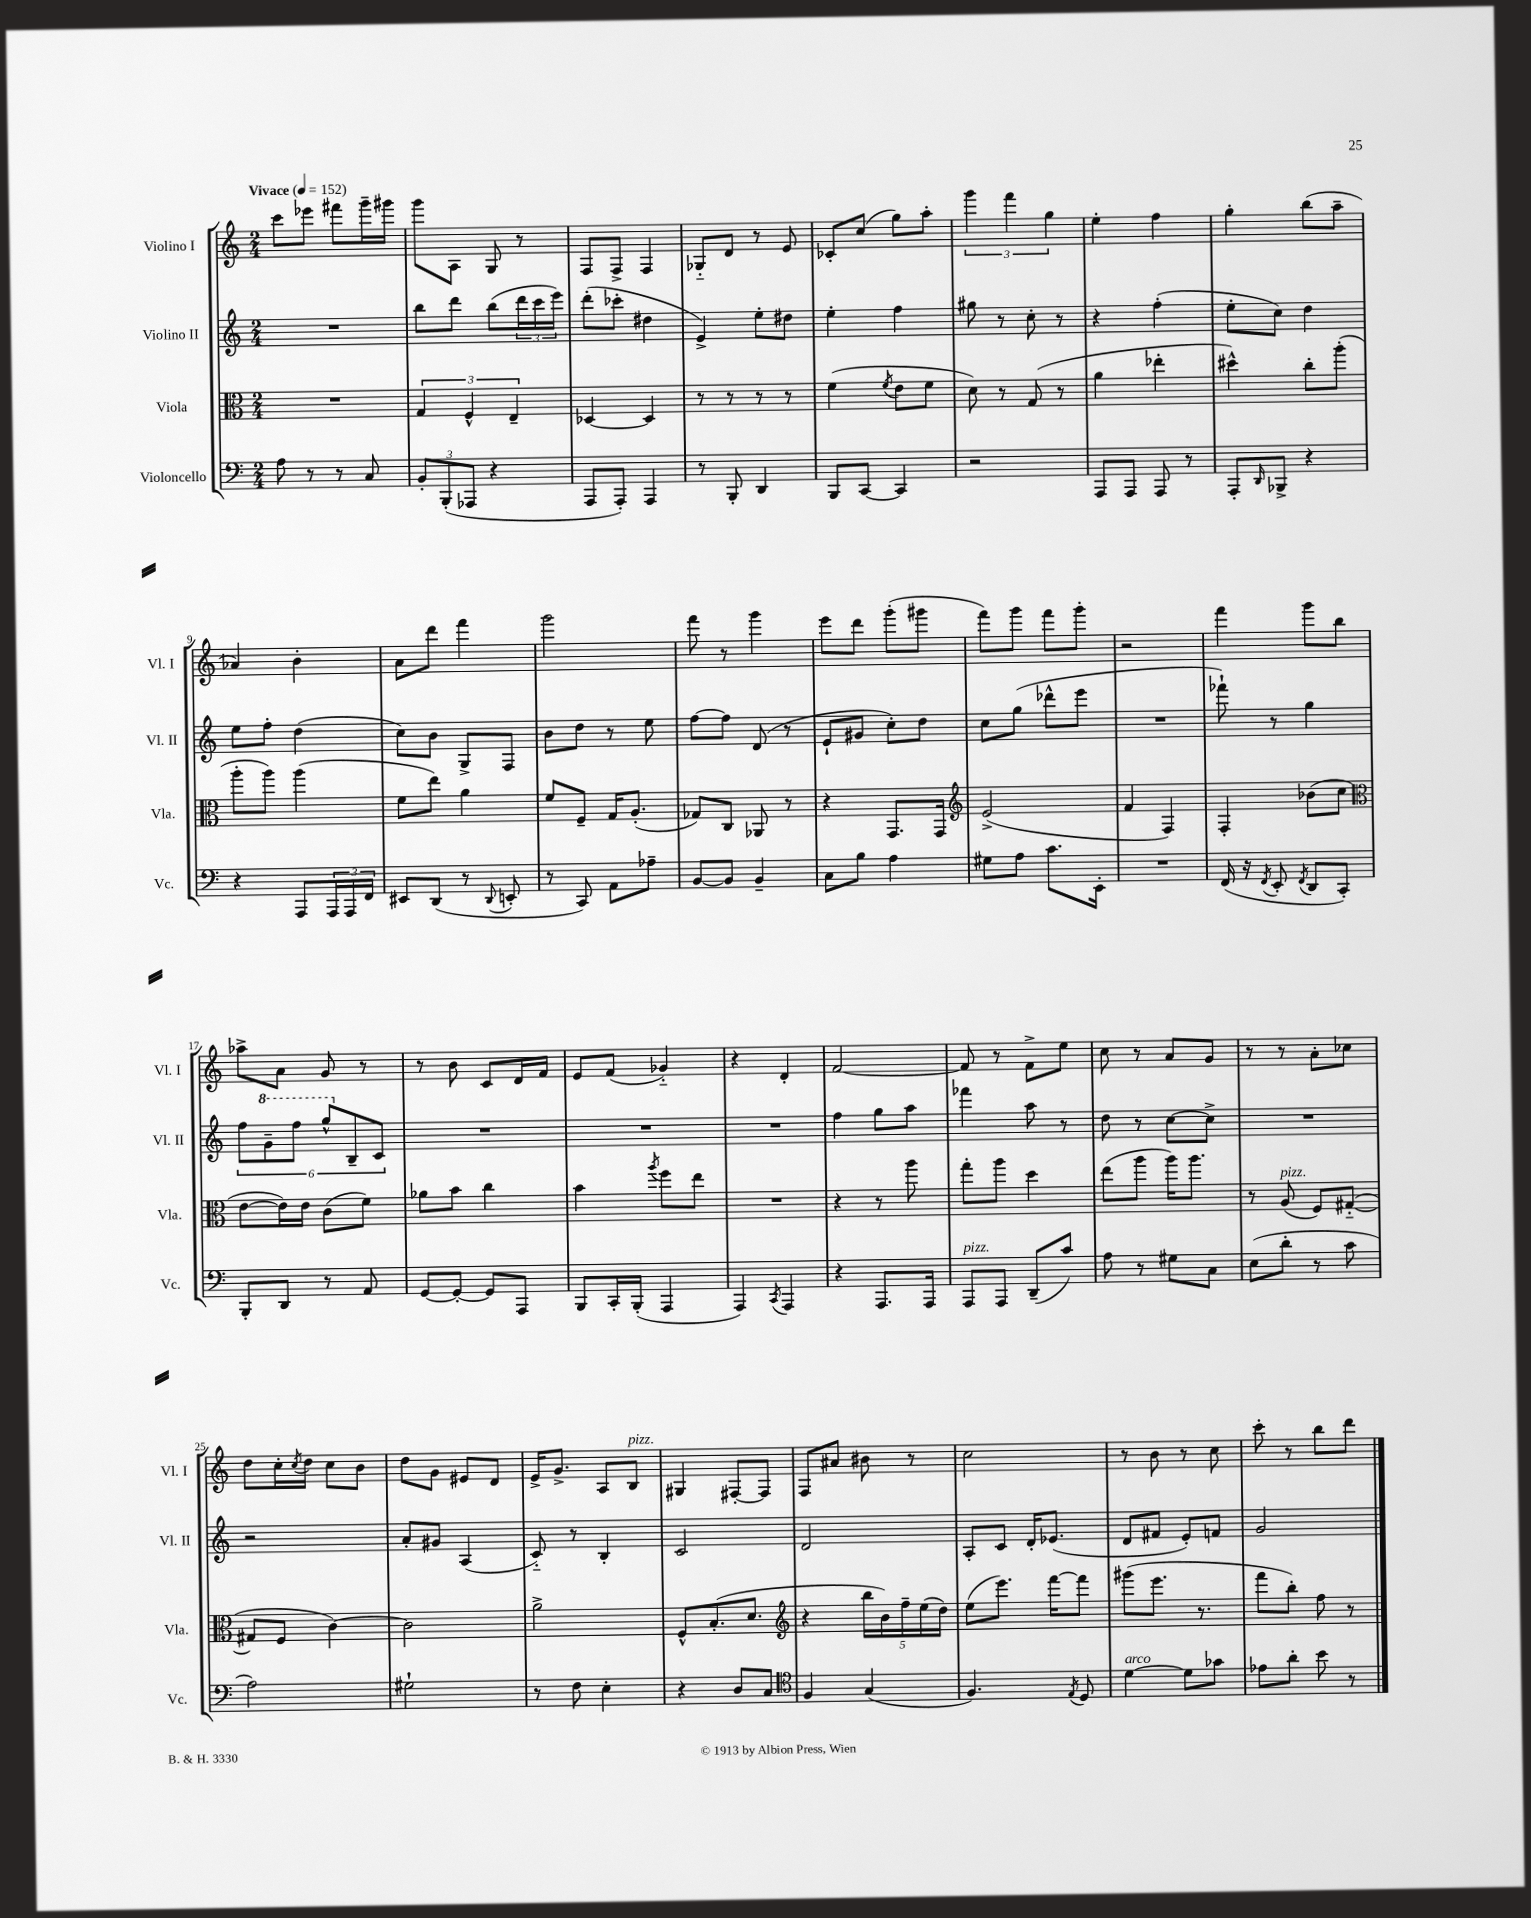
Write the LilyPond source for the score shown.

<<
\new StaffGroup <<
\new Staff = "s0" \with { instrumentName = "Violino I" shortInstrumentName = "Vl. I" } {
    \clef treble \key c \major \numericTimeSignature \time 2/4 \tempo "Vivace" 4 = 152
    c'''8 ees'''8 fis'''8 g'''16-- gis'''16 |
    g'''8 a8 g8 r8 |
    f8 f8-> f4 |
    ges8-_ d'8 r8 e'8 |
    ces'8-. c''8( g''8) a''8-. |
    \tuplet 3/2 { g'''4 f'''4 g''4 } |
    e''4-. f''4 |
    g''4-. b''8( a''8-- |
    aes'4) b'4-. |
    a'8 d'''8 f'''4 |
    g'''2 |
    f'''8 r8 g'''4 |
    e'''8 d'''8 g'''8-.( gis'''8 |
    f'''8) g'''8 f'''8 g'''8-. |
    r2 |
    f'''4 g'''8 b''8 |
    aes''8-> a'8 g'8 r8 |
    r8 b'8 c'8 d'16 f'16 |
    e'8 f'8( ges'4-_) |
    r4 d'4-. |
    f'2~ |
    f'8 r8 f'8-> e''8 |
    c''8 r8 a'8 g'8 |
    r8 r8 a'8-. ces''8 |
    d''8 c''16-. \acciaccatura { c''8 } d''16 c''8 b'8 |
    d''8 g'8 eis'8 d'8 |
    e'16-> g'8.-> a8 b8^\markup { \italic "pizz." } |
    gis4 fis8~-. fis8 |
    f8 ais'8 bis'8 r8 |
    c''2 |
    r8 b'8 r8 c''8 |
    c'''8-. r8 b''8 d'''8 \bar "|." |
}
\new Staff = "s1" \with { instrumentName = "Violino II" shortInstrumentName = "Vl. II" } {
    \clef treble \key c \major \numericTimeSignature \time 2/4
    R2 |
    b''8 d'''8 b''8( \tuplet 3/2 { d'''16 c'''16 e'''16) } |
    d'''8-.( ces'''8-. dis''4 |
    e'4->) e''8-. dis''8 |
    e''4-. f''4 |
    gis''8 r8 c''8-. r8 |
    r4 f''4-.( |
    e''8-. c''8) d''4 |
    e''8 f''8-. d''4( |
    c''8) b'8 g8-> f8 |
    b'8 d''8 r8 e''8 |
    f''8~ f''8 d'8( r8 |
    e'8-! gis'8 c''8-.) d''8 |
    c''8 g''8( des'''8-^ e'''8 |
    R2 |
    fes'''8-!) r8 g''4 |
    \tuplet 6/4 { f''8 \ottava #1 g''8-- f'''8 g'''8-^ \ottava #0 b8-- c'8 } |
    R2 |
    R2 |
    R2 |
    f''4 g''8 a''8 |
    fes'''4 a''8 r8 |
    d''8 r8 c''8~ c''8-> |
    R2 |
    r2 |
    a'8-. gis'8 a4( |
    c'8-_) r8 b4-. |
    c'2 |
    d'2 |
    a8-. c'8 d'16-. ees'8.( |
    d'8 fis'8 e'8-.) f'8 |
    g'2 \bar "|." |
}
\new Staff = "s2" \with { instrumentName = "Viola" shortInstrumentName = "Vla." } {
    \clef alto \key c \major \numericTimeSignature \time 2/4
    R2 |
    \tuplet 3/2 { g4 f4-^ e4-- } |
    des4~ des4 |
    r8 r8 r8 r8 |
    f'4( \acciaccatura { f'8 } e'8 f'8 |
    d'8) r8 g8( r8 |
    a'4 ees''4-. |
    dis''4-^) c''8-. a''8-.( |
    a''8-. a''8) a''4( |
    f'8 e''8) a'4 |
    f'8 f8-- g16 a8.-.( |
    ges8) c8 aes,8 r8 |
    r4 g,8. g,16 |
    \clef treble e'2->( |
    f'4 f4) |
    f4-. bes'8( c''8 |
    \clef alto e'8~ e'16) e'16 c'8( f'8) |
    aes'8 b'8 c''4 |
    b'4 \acciaccatura { a''8 } f''8 e''8 |
    R2 |
    r4 r8 a''8 |
    g''8-. a''8 d''4 |
    e''8( a''8 a''16) a''8. |
    r8 a8^\markup { \italic "pizz." }( f8) gis8~-_( |
    gis8 f8 c'4~) |
    c'2 |
    a'2-> |
    f8-^ b8.-.( d'8. |
    \clef treble r4 \tuplet 5/4 { b''16 b'16) f''16-- e''16( d''16) } |
    e''8( e'''8.) f'''16~ f'''8 |
    gis'''8( e'''8. r8. |
    f'''8 b''8-.) f''8 r8 \bar "|." |
}
\new Staff = "s3" \with { instrumentName = "Violoncello" shortInstrumentName = "Vc." } {
    \clef bass \key c \major \numericTimeSignature \time 2/4
    a8 r8 r8 c8 |
    \tuplet 3/2 { b,8-. b,,8-.( aes,,8 } r4 |
    a,,8 a,,8-.) a,,4 |
    r8 b,,8-. d,4 |
    b,,8 c,8~ c,4 |
    r2 |
    a,,8 a,,8 a,,8 r8 |
    a,,8-. \grace { d,16 } bes,,8-> r4 |
    r4 a,,8 \tuplet 3/2 { a,,16 a,,16 f,16 } |
    eis,8 d,8( r8 \appoggiatura { d,8 } e,8-. |
    r8 c,8) a,8 aes8-- |
    b,8~ b,8 b,4-- |
    c8 b8 a4 |
    gis8 a8 c'8. e,16-. |
    R2 |
    f,16( r16 \acciaccatura { f,8 } e,8-. \acciaccatura { f,8 } d,8 c,8-.) |
    b,,8-. d,8 r8 a,8 |
    g,8~ g,8~-. g,8 a,,8 |
    b,,8 c,16-. b,,16-.( a,,4 |
    a,,4) \acciaccatura { c,8 } a,,4 |
    r4 a,,8. a,,16 |
    a,,8^\markup { \italic "pizz." } a,,8 d,8--( c'8) |
    a8 r8 gis8 c8 |
    e8( d'8-. r8 c'8 |
    a2) |
    gis2-! |
    r8 f8 e4-. |
    r4 d8 c8 |
    \clef tenor f4 g4( |
    f4.) \acciaccatura { e8 } d8 |
    d'4~^\markup { \italic "arco" } d'8 ges'8 |
    ees'8 a'8-. b'8 r8 \bar "|." |
}
>>
>>
